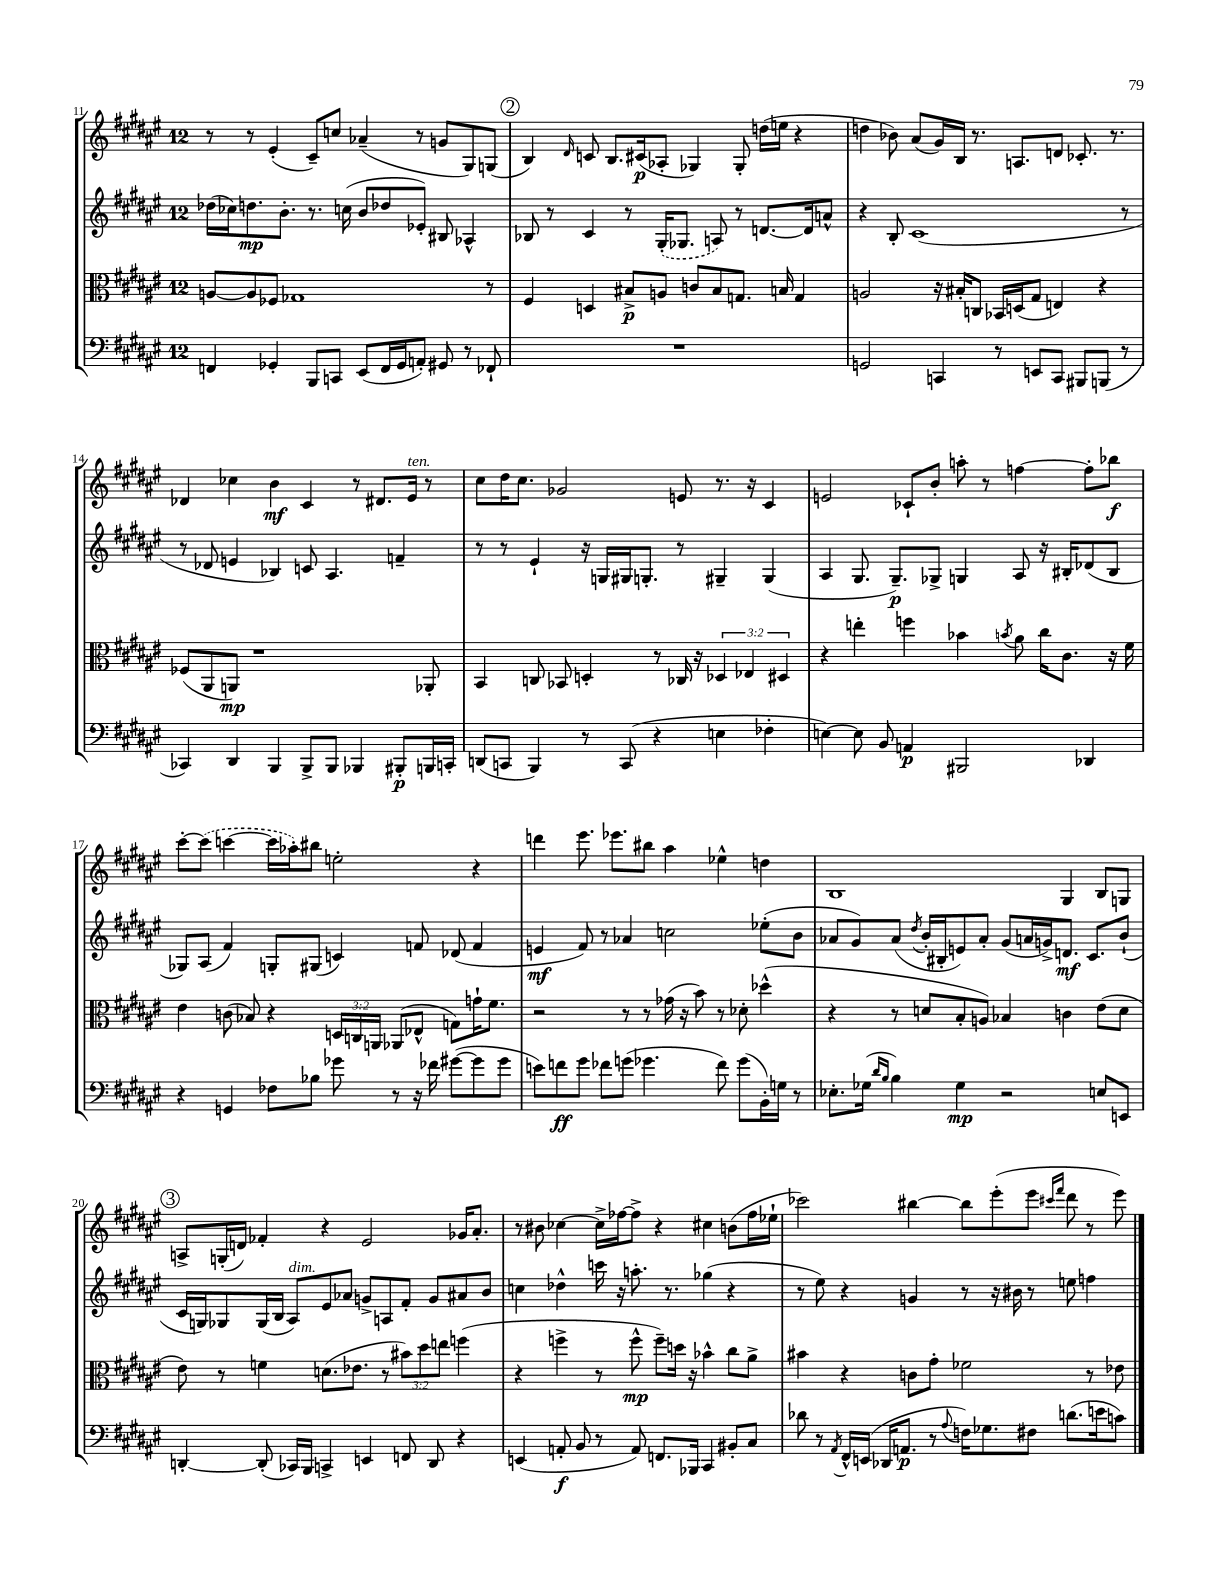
<<
\new StaffGroup <<
\new Staff = "s0" {
    \clef treble \key fis \major \once \override Staff.TimeSignature.style = #'single-digit \time 12/8
    \autoBeamOff r8 r8 eis'4-.( cis'8[--) c''8] aes'4--( r8 g'8[ gis8) g8]( |
    \mark \markup { \circle "2" } b4) \grace { dis'16 } c'8 b8.[ cis'16\p( aes8]-. ges4) ges8-. d''16[( e''16] r4 |
    d''4 bes'8) ais'8[( gis'16) b16] r8. a8.[ d'8] ces'8.-. r8. |
    des'4 ces''4 b'4\mf cis'4 r8 dis'8.[ eis'16]^\markup { \italic "ten." } r8 |
    cis''8[ dis''16 cis''8.] ges'2 e'8 r8. r16 cis'4 |
    e'2 ces'8[-! b'8]-. a''8-. r8 f''4~ f''8[-. bes''8]\f |
    cis'''8[~-. \once \slurDashed cis'''8]( c'''4~ c'''16[ aes''16-.) bis''8] e''2-. r4 |
    d'''4 eis'''8. ees'''8.[ bis''8] ais''4 ees''4-^ d''4 |
    b1 gis4 b8[ g8] |
    \mark \markup { \circle "3" } a8[-> g16-.( d'16]) fes'4-. r4 eis'2 ges'16[ ais'8.]-. |
    r8 bis'8 ces''4~ ces''16[-> fes''16~ fes''8]-> r4 cis''4 b'8[( fes''16 ees''16]-! |
    ces'''2) bis''4~ bis''8[ eis'''8-.( eis'''8] \grace { cis'''16[ fis'''16] } dis'''8 r8 eis'''8) \bar "|." |
}
\new Staff = "s1" {
    \clef treble \key fis \major \once \override Staff.TimeSignature.style = #'single-digit \time 12/8
    \autoBeamOff des''16[( ces''16) d''8.\mp b'8.]-. r8. c''16( b'8[ des''8 ees'8]-.) bis8 aes4-^ |
    \mark \markup { \circle "2" } bes8 r8 cis'4 r8 \once \slurDashed gis16[-.( ges8.] a8) r8 d'8.[~ d'16 a'8]-^ |
    r4 b8-. cis'1( r8 |
    r8 des'8 e'4 bes4) c'8 ais4. f'4-- |
    r8 r8 eis'4-! r16 g16[ gis16 g8.]-. r8 gis4-- gis4( |
    ais4 gis8. gis8.[--\p) ges8]-> g4 ais8 r16 bis16[-. des'8( bis8] |
    ges8[) ais8]( fis'4) g8[-. gis8]( c'4) f'8 des'8( f'4 |
    e'4\mf fis'8) r8 aes'4 c''2 ees''8[-.( b'8] |
    aes'8[ gis'8) aes'8]( \acciaccatura { dis''8 } b'16[-. bis16-. e'8) aes'8]-. gis'8[( a'16 g'16->) d'8.]\mf cis'8.[ b'8]-!( |
    \mark \markup { \circle "3" } cis'16[ g16) ges8 ges16( b16] ais8[^\markup { \italic "dim." }) eis'8 aes'8] g'8[-> a8 fis'8]-. g'8[ ais'8 b'8] |
    c''4 des''4-^ c'''16 r16 a''8.-. r8. ges''4( r4 |
    r8 eis''8) r4 g'4 r8 r16 bis'16 r8 e''8 f''4 \bar "|." |
}
\new Staff = "s2" {
    \clef alto \key fis \major \once \override Staff.TimeSignature.style = #'single-digit \time 12/8 \override Staff.TupletNumber.text = #tuplet-number::calc-fraction-text
    \autoBeamOff a8[~ a8 fes8] ges1 r8 |
    \mark \markup { \circle "2" } fis4 d4 bis8[->\p a8] c'8[ bis8 g8.] b16 g4 |
    a2 r16 bis16[-. c8] bes,16[ d16( gis8] e4) r4 |
    fes8[( ais,8 a,8]\mp) r1 aes,8-. |
    b,4 c8 bes,8 d4-. r8 ces16 r16 \tuplet 3/2 { des4 ees4 dis4 } |
    r4 e''4-. f''4 bes'4 \acciaccatura { b'8 } ais'8 cis''16[ cis'8.] r16 fis'16 |
    eis'4 c'8( bes8) r4 \tuplet 3/2 { d16[ c16 a,16] } aes,8[( ees8]-^ g8[) g'16-! fis'8.] |
    r2 r8 r8 ges'16( r16 b'8) r8 des'8-. des''4-^( |
    r4 r8 d'8[ b8-. a8]) bes4 c'4 eis'8[( d'8] |
    \mark \markup { \circle "3" } eis'8) r8 f'4 d'8.[( ees'8.] r8 \tuplet 3/2 { bis'8[) dis''8 e''8] } f''4( |
    r4 f''4-> r8 f''8-^\mp f''8[--) d''16] r16 bes'4-^ cis''8[ ais'8]-> |
    bis'4 r4 c'8[ gis'8]-. fes'2 r8 ees'8 \bar "|." |
}
\new Staff = "s3" {
    \clef bass \key fis \major \once \override Staff.TimeSignature.style = #'single-digit \time 12/8
    \autoBeamOff f,4 ges,4-. b,,8[ c,8] eis,8[( f,16 ges,16 a,8]-.) gis,8 r8 fes,8-! |
    \mark \markup { \circle "2" } R1. |
    g,2 c,4 r8 e,8[ c,8] bis,,8[ b,,8]( r8 |
    ces,4) dis,4 b,,4 b,,8[-> b,,8] bes,,4 bis,,8[-.\p b,,16 c,16]-. |
    d,8[( c,8] b,,4) r8 c,8( r4 e4 fes4-. |
    e4~) e8 b,8 a,4\p bis,,2 des,4 |
    r4 g,4 fes8[ bes8] ges'8 r8 r16 fes'16 gis'8[~( gis'8 gis'8] |
    e'8[) f'8\ff gis'8] fes'8[ g'8]( ges'4. fes'8) ges'8[( b,16-.) g16] r8 |
    ees8.[-. ges16]( \grace { dis'16[ b16] } b4) ges4\mp r2 e8[ e,8] |
    \mark \markup { \circle "3" } d,4~-. d,8-.( ces,16[) b,,16] c,4-> e,4 f,8 d,8 r4 |
    e,4( a,8-.\f b,8 r8 a,8) f,8.[ bes,,16] cis,4 bis,8[-. cis8] |
    des'8 r8 \acciaccatura { ais,8 } fis,16[-^ e,16]( des,16[ a,8.]\p r8 \appoggiatura { ais8 } f16[) ges8. fis8] d'8.[( e'16 c'8]) \bar "|." |
}
>>
>>
\layout { \context { \Score currentBarNumber = #11 } }
